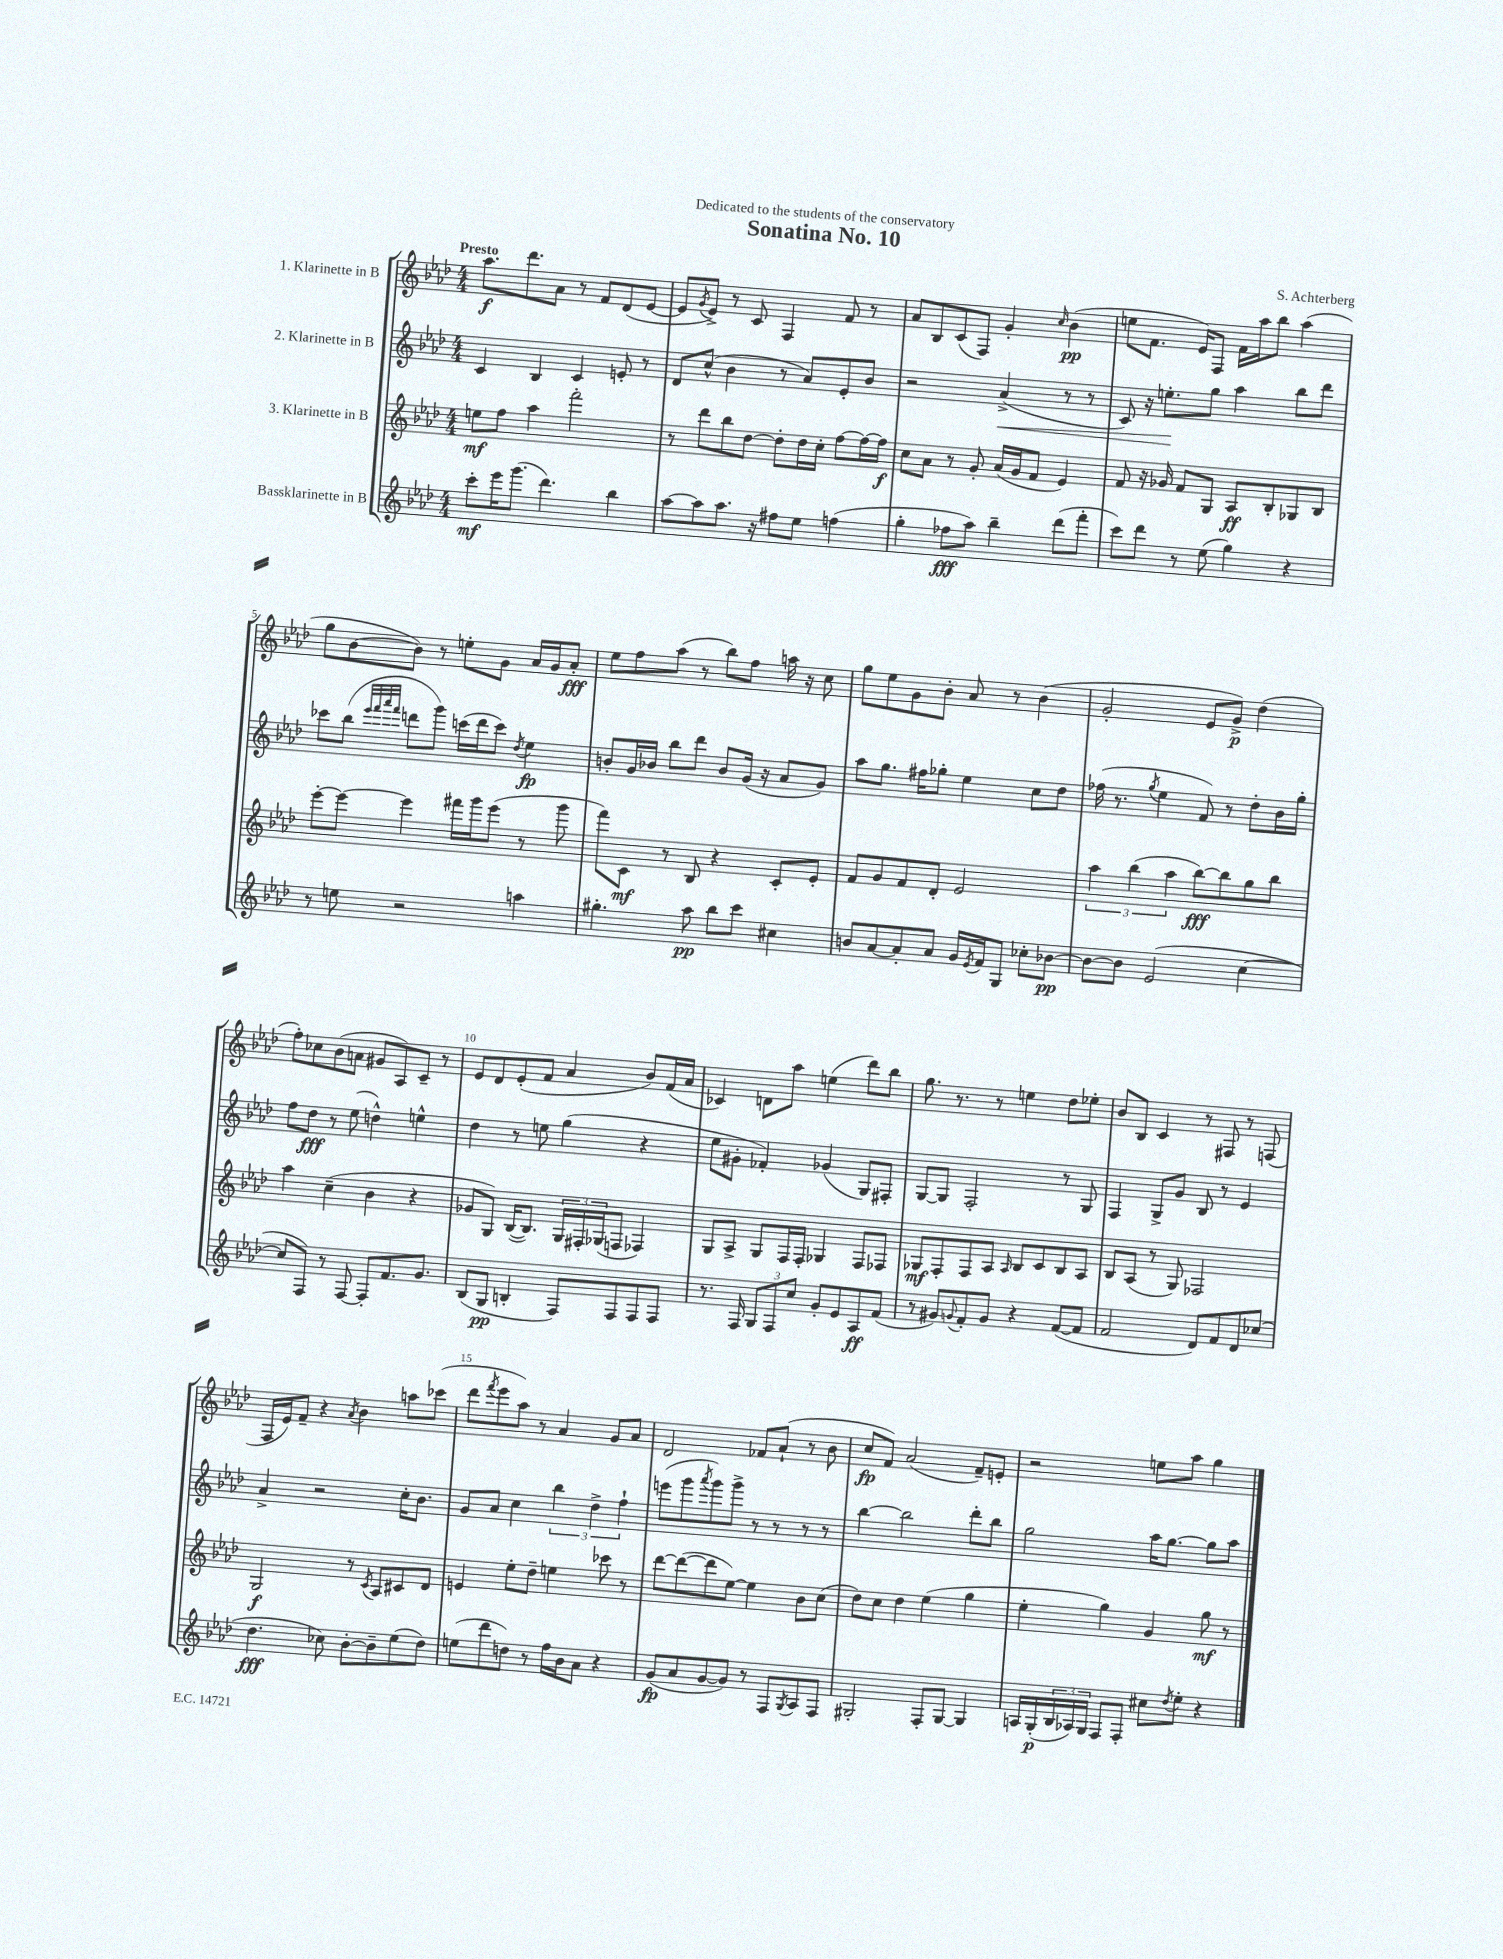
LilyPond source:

\header { title = "Sonatina No. 10" composer = "S. Achterberg" dedication = "Dedicated to the students of the conservatory" }
<<
\new StaffGroup <<
\new Staff = "s0" \with { instrumentName = "1. Klarinette in B" } {
    \clef treble \key aes \major \numericTimeSignature \time 4/4 \tempo "Presto"
    aes''8.\f des'''8. aes'8 r8 f'8 des'8( ees'8~ |
    ees'8 \acciaccatura { g'8 } ees'8->) r8 c'8 f4 f'8 r8 |
    aes'8 bes8 c'8( f8) g'4-. \grace { c''16 } bes'4\pp( |
    e''8 f'8. ees'16) f8 f'16 aes''16 bes''8 aes''4( |
    g''8 bes'8~ bes'8) r8 e''8-. g'8 aes'16 g'16 aes'8-.\fff |
    ees''8 f''8 aes''8( r8 bes''8) f''8 a''16 r16 c''8 |
    g''8 ees''8 g'8 bes'8-. aes'8 r8 bes'4( |
    g'2-. ees'8 g'8->\p) des''4( |
    f''8-.) ces''8 bes'8( a'8 gis'8 aes8) c'8-- r8 |
    ees'8 des'8 ees'8-.( f'8 aes'4 bes'8) f'16( aes'16 |
    ces'4) d'8 aes''8 e''4( des'''8) bes''8 |
    g''8. r8. r8 e''4 des''8 ees''8-. |
    bes'8 bes8 c'4 r8 fis8 r8 f8( |
    f16 ees'16) f'8-- r4 \acciaccatura { aes'8 } bes'4 a''8 ces'''8( |
    des'''8 \acciaccatura { f'''8 } ees'''8 aes''8) r8 aes'4 g'8 aes'8 |
    des'2 fes'8 aes'8-!( r8 bes'8 |
    c''8\fp f'8) aes'2( f'8--) e'8-. |
    r2 e''8 aes''8 g''4 \bar "|." |
}
\new Staff = "s1" \with { instrumentName = "2. Klarinette in B" } {
    \clef treble \key aes \major \numericTimeSignature \time 4/4
    c'4 bes4 c'4 e'8-. r8 |
    des'8 c''8-^( bes'4 r8 aes'8) ees'8-. bes'8 |
    r2 aes'4->\<( r8 r8 |
    c'8) r16 e''8.-.\! g''8 aes''4 bes''8 des'''8 |
    ces'''8 bes''8( \grace { ees'''32 f'''32 aes'''32 f'''32 } d'''8 g'''8) c'''16( d'''16 c'''8) \acciaccatura { des''8 } ees''4\fp |
    b'8-. g'16 bes'16 bes''8 des'''8 bes'8 g'16( r16 aes'8 g'8) |
    aes''8 g''8. fis''16 ges''8-. ees''4 c''8 des''8 |
    fes''16( r8. \acciaccatura { g''8 } ees''4 f'8) r8 des''8-. bes'16 g''16-. |
    f''8 des''8\fff r8 ees''8( d''4-^) e''4-^ |
    des''4 r8 e''8 g''4( r4 |
    ees''8 gis'8-. fes'4-.) ges'4( g8) fis8-. |
    g8~ g8 f2-. r8 g8 |
    f4 g8-> g'8 bes8 r8 ees'4 |
    aes'4-> r2 c''16-. bes'8. |
    g'8 aes'8 c''4 \tuplet 3/2 { bes''4 des''4-> f''4-! } |
    e'''8( g'''8 \acciaccatura { aes'''8 } g'''8) g'''8-> r8 r8 r8 r8 |
    bes''4~ bes''2 des'''8-. bes''8 |
    g''2 aes''16 g''8.~ g''8 aes''8 \bar "|." |
}
\new Staff = "s2" \with { instrumentName = "3. Klarinette in B" } {
    \clef treble \key aes \major \numericTimeSignature \time 4/4
    e''8\mf f''8 aes''4 f'''2-. |
    r8 des'''8 bes''8 des''8~ des''8-. des''16 c''16-. f''8~ f''16~ f''16\f |
    c''8 aes'8 r8 g'8-. aes'16( g'16 f'8 ees'4) |
    f'8 r16 ges'16 f'8 g8 aes8\ff bes8-. ges8 bes8 |
    ees'''8~-. ees'''8~ ees'''4 fis'''16 g'''16 ees'''8( r8 g'''8 |
    f'''8) c'8\mf r8 bes8 r4 c'8-. ees'8-. |
    f'8 g'8 f'8 des'8-. ees'2 |
    \tuplet 3/2 { aes''4 bes''4( aes''4 } bes''8~\fff) bes''8 g''8 bes''8 |
    aes''4 c''4--( bes'4 r4 |
    ges'8 g8) bes16~( bes8.) \tuplet 3/2 { g16 fis16-. ges16( } f8 fes4) |
    g8 aes8-> g8 f16 f16-. ges4 f8 fes8 |
    ges8\mf f8-. f8 aes8 \grace { aes16 } bes8 c'8 bes8 aes8 |
    bes8 aes8( r8 g8) fes2 |
    g2\f r8 \acciaccatura { c'8 } aes8 cis'8 des'8 |
    e'4 ees''8-. des''8-- e''4 ces'''8 r8 |
    des'''8~ des'''8~( des'''8 ees''8~) ees''4 bes'8 c''8( |
    des''8) c''8 des''4 ees''4( g''4 |
    ees''4-. g''4) g'4 g''8\mf r8 \bar "|." |
}
\new Staff = "s3" \with { instrumentName = "Bassklarinette in B" } {
    \clef treble \key aes \major \numericTimeSignature \time 4/4
    c'''8-.\mf ees'''16 g'''8.( des'''4.) bes''4 |
    aes''8~ aes''8 aes''8. r16 fis''8 ees''8 f''4( |
    g''4-. fes''8\fff aes''8) bes''4-- des'''8( f'''8-. |
    c'''8) des'''8 r8 ees''8( g''4) r4 |
    r8 e''8 r2 a''4 |
    gis''4.-. aes''8\pp bes''8 c'''8 cis''4 |
    b'8 aes'8~ aes'8-. aes'8 g'16 \acciaccatura { ees'8 } f'16 g8 ces''8-. bes'8~\pp |
    bes'8~ bes'8 ees'2( c''4~ |
    c''8 f8) r8 f8~ f8-. f'8. g'8. |
    bes8( g8\pp b4-. f8) f8 f8 f8 |
    r8. f16 \tuplet 3/2 { g8 f8 c''8 } g'8-. ees'8 aes8\ff f'8( |
    r8 gis'8) \appoggiatura { g'8 } f'8-. g'8 r4 f'8~( f'8 |
    f'2 des'8) f'8 des'8 ces''8( |
    des''4.\fff ces''8) bes'8~-. bes'8-- ees''8( des''8) |
    e''8( des'''8 d''8) r8 f''16 bes'16 aes'8 r4 |
    g'8\fp( aes'8 g'8~ g'8) r8 f8 \acciaccatura { g8 } aes8 f8 |
    gis2-. f8-. gis8~ gis4 |
    a16 g16-.\p( \tuplet 3/2 { bes16 aes16) g16 } f8 f8-. cis''8 \acciaccatura { des''8 } ees''8-. r4 \bar "|." |
}
>>
>>
\layout { \context { \Score \override BarNumber.break-visibility = ##(#f #t #t) barNumberVisibility = #(every-nth-bar-number-visible 5) } }
